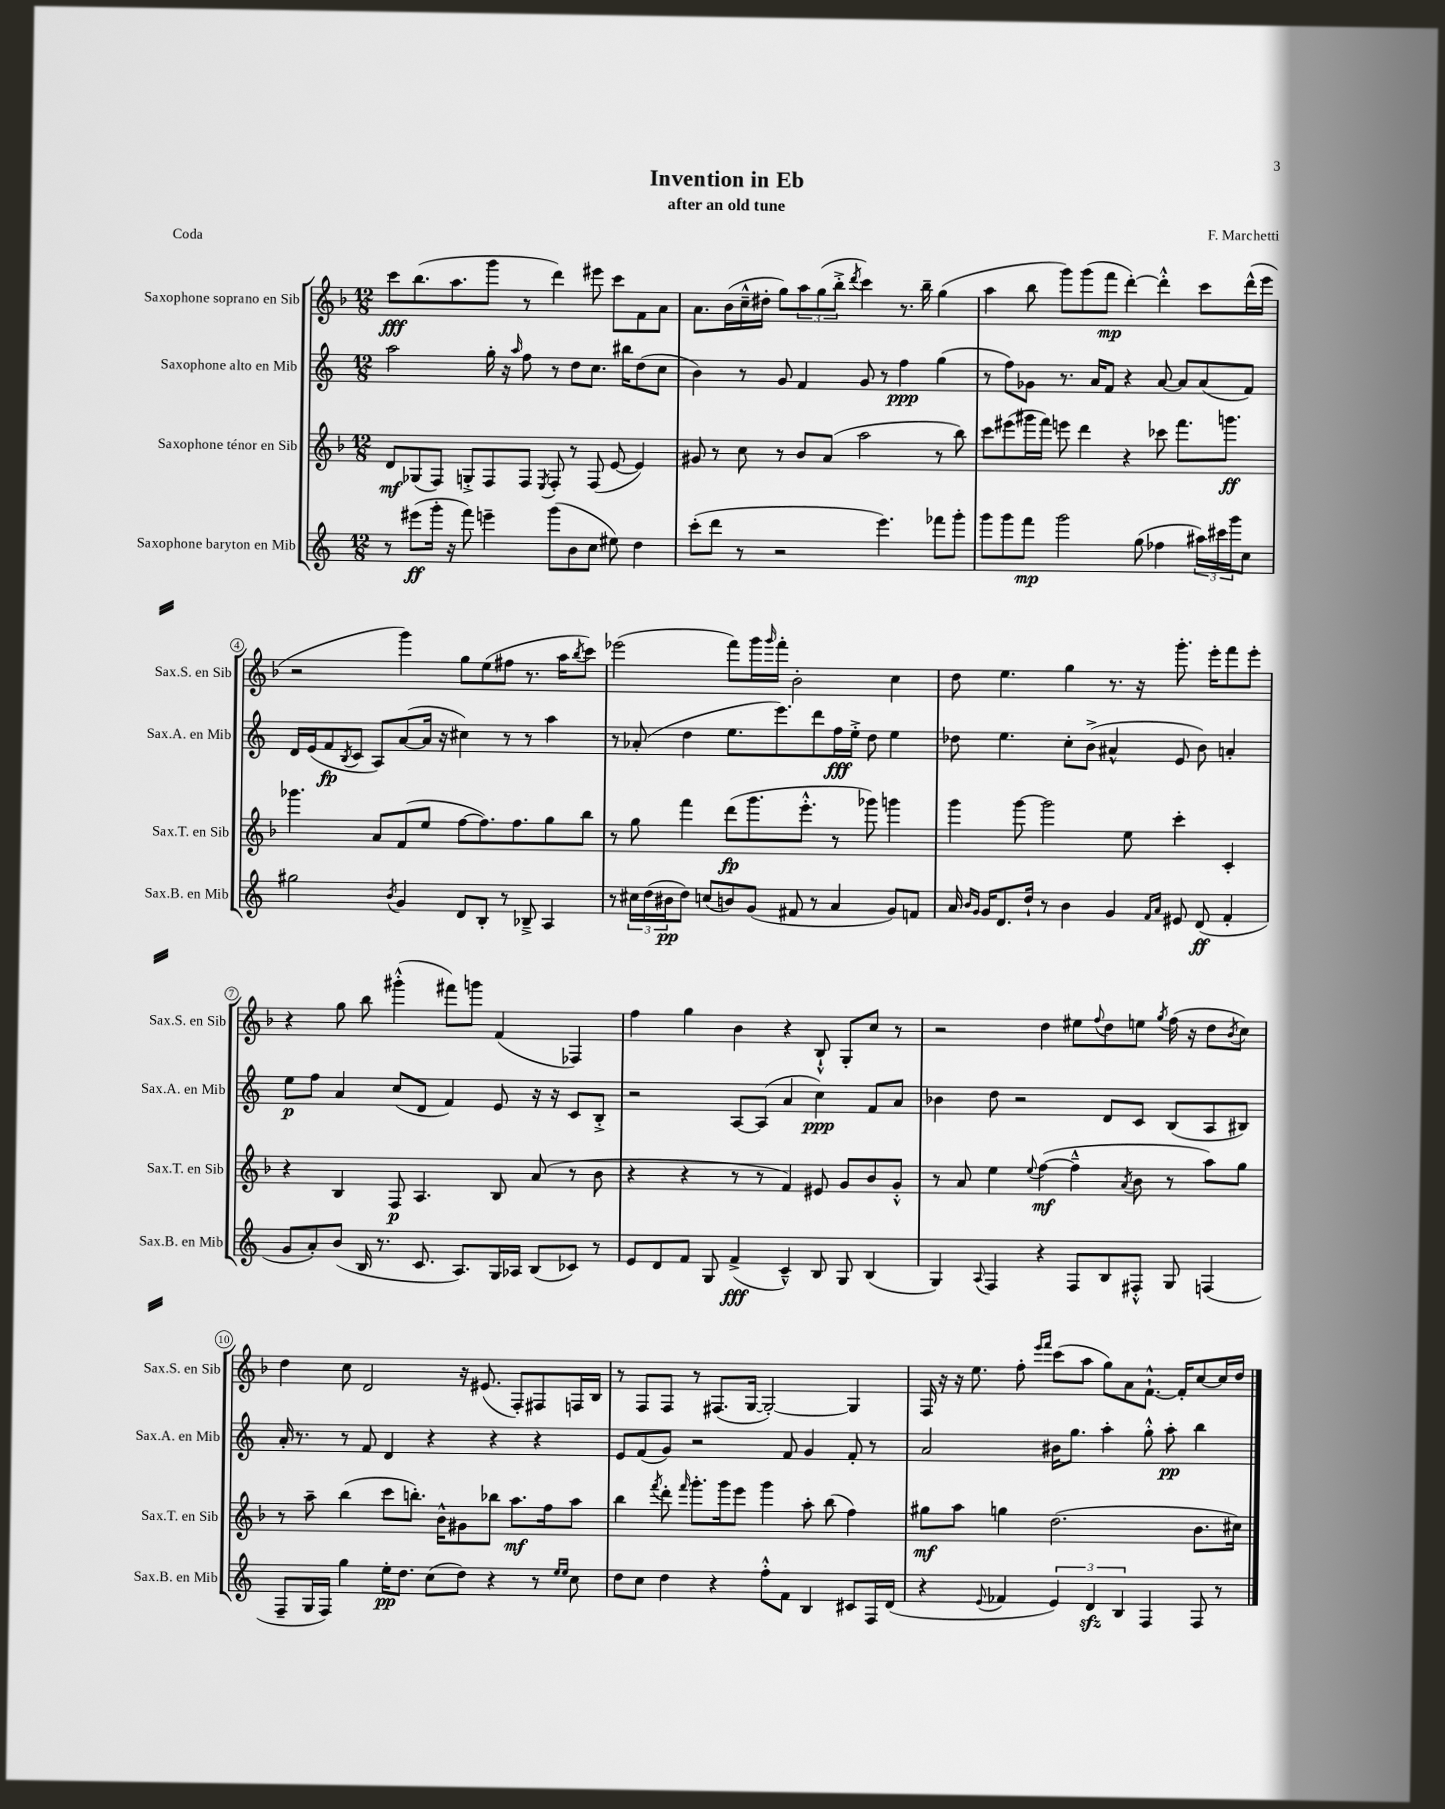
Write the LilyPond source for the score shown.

\header { title = "Invention in Eb" composer = "F. Marchetti" subtitle = "after an old tune" piece = "Coda" }
<<
\new StaffGroup <<
\new Staff = "s0" \with { instrumentName = "Saxophone soprano en Sib" shortInstrumentName = "Sax.S. en Sib" } {
    \clef treble \key f \major \numericTimeSignature \time 12/8
    c'''8\fff bes''8.( a''8. g'''8 r8 d'''4) eis'''8 c'''8 f'8 a'8 |
    a'8. bes'16( c''16---^ dis''16-. g''8) \tuplet 3/2 { a''8 g''8( bes''8-.-> } \acciaccatura { d'''8 } c'''4) r8. bes''16-- g''4( |
    a''4 bes''8 g'''8) g'''8( f'''8\mp d'''4~-.) d'''4-.-^ c'''8 d'''16-^( e'''16 |
    r2 g'''4) g''8 e''8( fis''8 r8. a''16 \acciaccatura { bes''8 } c'''8) |
    ees'''2( f'''8) g'''16 \grace { g'''16 } f'''16-. bes'2-. c''4 |
    d''8 e''4. g''4 r8. r16 g'''8.-. e'''16-. f'''8 e'''8-. |
    r4 g''8 bes''8 gis'''4-.-^( fis'''8) g'''8 f'4( fes4) |
    f''4 g''4 bes'4 r4 bes8-!-^ g8-. c''8 r8 |
    r2 d''4 eis''8 \appoggiatura { f''8 } d''8 e''8 \acciaccatura { g''8 } f''16( r16 d''8 \acciaccatura { bes'8 } c''8) |
    d''4 c''8 d'2 r16 eis'8.( f8-.) fis8 f16 bes16 |
    r8 f8 f8 r8 fis8.( g16~ g2~-.) g4 |
    f16 r16 r16 e''8. f''8-. \grace { e'''16 f'''16 } c'''8( a''8 g''8) a'8 f'8.~-!-^ f'16-. c''8~ c''16 d''16 \bar "|." |
}
\new Staff = "s1" \with { instrumentName = "Saxophone alto en Mib" shortInstrumentName = "Sax.A. en Mib" } {
    \clef treble \key c \major \numericTimeSignature \time 12/8
    a''2 g''16-. r16 \grace { a''16 } f''8 r8 d''8 c''8. bis''16 d''8( c''8 |
    b'4) r8 g'8 f'4 g'8 r8 f''4\ppp g''4( |
    r8 f''8) ges'8 r8. a'16 f'8 r4 a'8~ a'8 a'8( f'8) |
    d'16 e'16( f'8\fp \acciaccatura { b8 } c'8 a8) a'8~( a'16 r16 cis''4) r8 r8 a''4 |
    r8 aes'8-.( d''4 e''8. e'''8.) d'''8 f''16\fff e''16-.-> d''8 e''4 |
    des''8 e''4. c''8-. b'8->( ais'4-^ e'8 b'8) a'4-. |
    e''8\p f''8 a'4 c''8( d'8 f'4) e'8 r16 r16 c'8 b8-.-> |
    r2 a8~ a8( a'4 c''4\ppp) f'8 a'8 |
    bes'4 d''8 r2 d'8 c'8 b8( a8 bis8) |
    a'16-. r8. r8 f'8 d'4 r4 r4 r4 |
    e'8 f'8( g'8) r2 f'8 g'4 f'8-. r8 |
    a'2 bis'16 g''8. a''4-. g''8-.-^ a''8-.\pp b''4 \bar "|." |
}
\new Staff = "s2" \with { instrumentName = "Saxophone ténor en Sib" shortInstrumentName = "Sax.T. en Sib" } {
    \clef treble \key f \major \numericTimeSignature \time 12/8
    d'8\mf ges8( f8) g8-.-> f8 f8 \acciaccatura { e8 } f8-. r8 f8( e'8~ e'4) |
    gis'8 r8 c''8 r8 bes'8 a'8( a''2 r8 bes''8) |
    c'''8 eis'''8( gis'''16 f'''16) e'''8 d'''4 r4 ces'''8 f'''8. g'''8.\ff |
    ges'''4. a'8 f'8( e''8 f''8~ f''8.) f''8. g''8 bes''8 |
    r8 g''8 f'''4 d'''8\fp( g'''8. e'''8.-.-^ r8 ges'''8) g'''4 |
    g'''4 g'''8~ g'''2 e''8 c'''4-. c'4-. |
    r4 bes4 f8\p a4. bes8 a'8( r8 bes'8 |
    r4 r4 r8 r8 f'4) eis'8 g'8 bes'8 g'8-.-^ |
    r8 a'8 e''4 \appoggiatura { e''8 } f''4~\mf( f''4---^ \acciaccatura { a'8 } bes'8 r8 a''8) g''8 |
    r8 a''8-- bes''4( c'''8 b''8.-.) bes'16-^ gis'8 bes''8 a''8.\mf f''16 a''8 |
    bes''4 \acciaccatura { f'''8 } d'''8-. \grace { f'''16 } g'''8.-. g'''16 e'''8 g'''4 a''8-. bes''8( f''4) |
    gis''8\mf a''8 g''4 d''2.( bes'8. cis''16) \bar "|." |
}
\new Staff = "s3" \with { instrumentName = "Saxophone baryton en Mib" shortInstrumentName = "Sax.B. en Mib" } {
    \clef treble \key c \major \numericTimeSignature \time 12/8
    r8 eis'''8\ff( g'''16-. r16 f'''8) e'''4-- g'''8( b'8 c''8 eis''8) d''4 |
    c'''8-.( d'''8 r8 r2 e'''4.) fes'''8 g'''8-. |
    g'''8 g'''8 f'''8\mp g'''2 g''8( fes''4 \tuplet 3/2 { ais''16) cis'''16 g'''16 } c''8 |
    gis''2 \acciaccatura { b'8 } g'4 d'8 b8-. r8 bes8---> a4 |
    r8 \tuplet 3/2 { cis''16 d''16( bis'16\pp } d''8) c''8( b'8) g'8( fis'8 r8 a'4 g'8) f'8 |
    a'16 \grace { b'16 g'16 } g'16 d'8. d''16-! r8 b'4 g'4 \grace { f'16 a'16 } eis'8 d'8\ff( f'4-. |
    g'8 a'8-.) b'8( b16 r8. c'8. a8.) g16 aes16 b8( ces'8) r8 |
    e'8 d'8 f'8 g8 f'4->\fff( c'4---^) b8 g8 b4( |
    g4) \appoggiatura { a8 } f4 r4 f8 b8 fis8-.-^ g8 f4( |
    f8-- g16 f16) g''4 e''16-.\pp d''8. c''8( d''8) r4 r8 \grace { e''16 e''16 } c''8 |
    d''8 c''8 d''4 r4 f''8-.-^ f'8 b4 cis'8 f16 d'16( |
    r4 \appoggiatura { e'8 } fes'4 \tuplet 3/2 { e'4) d'4\sfz b4 } f4 f8 r8 \bar "|." |
}
>>
>>
\layout { \context { \Score \override BarNumber.stencil = #(make-stencil-circler 0.1 0.3 ly:text-interface::print) } }
